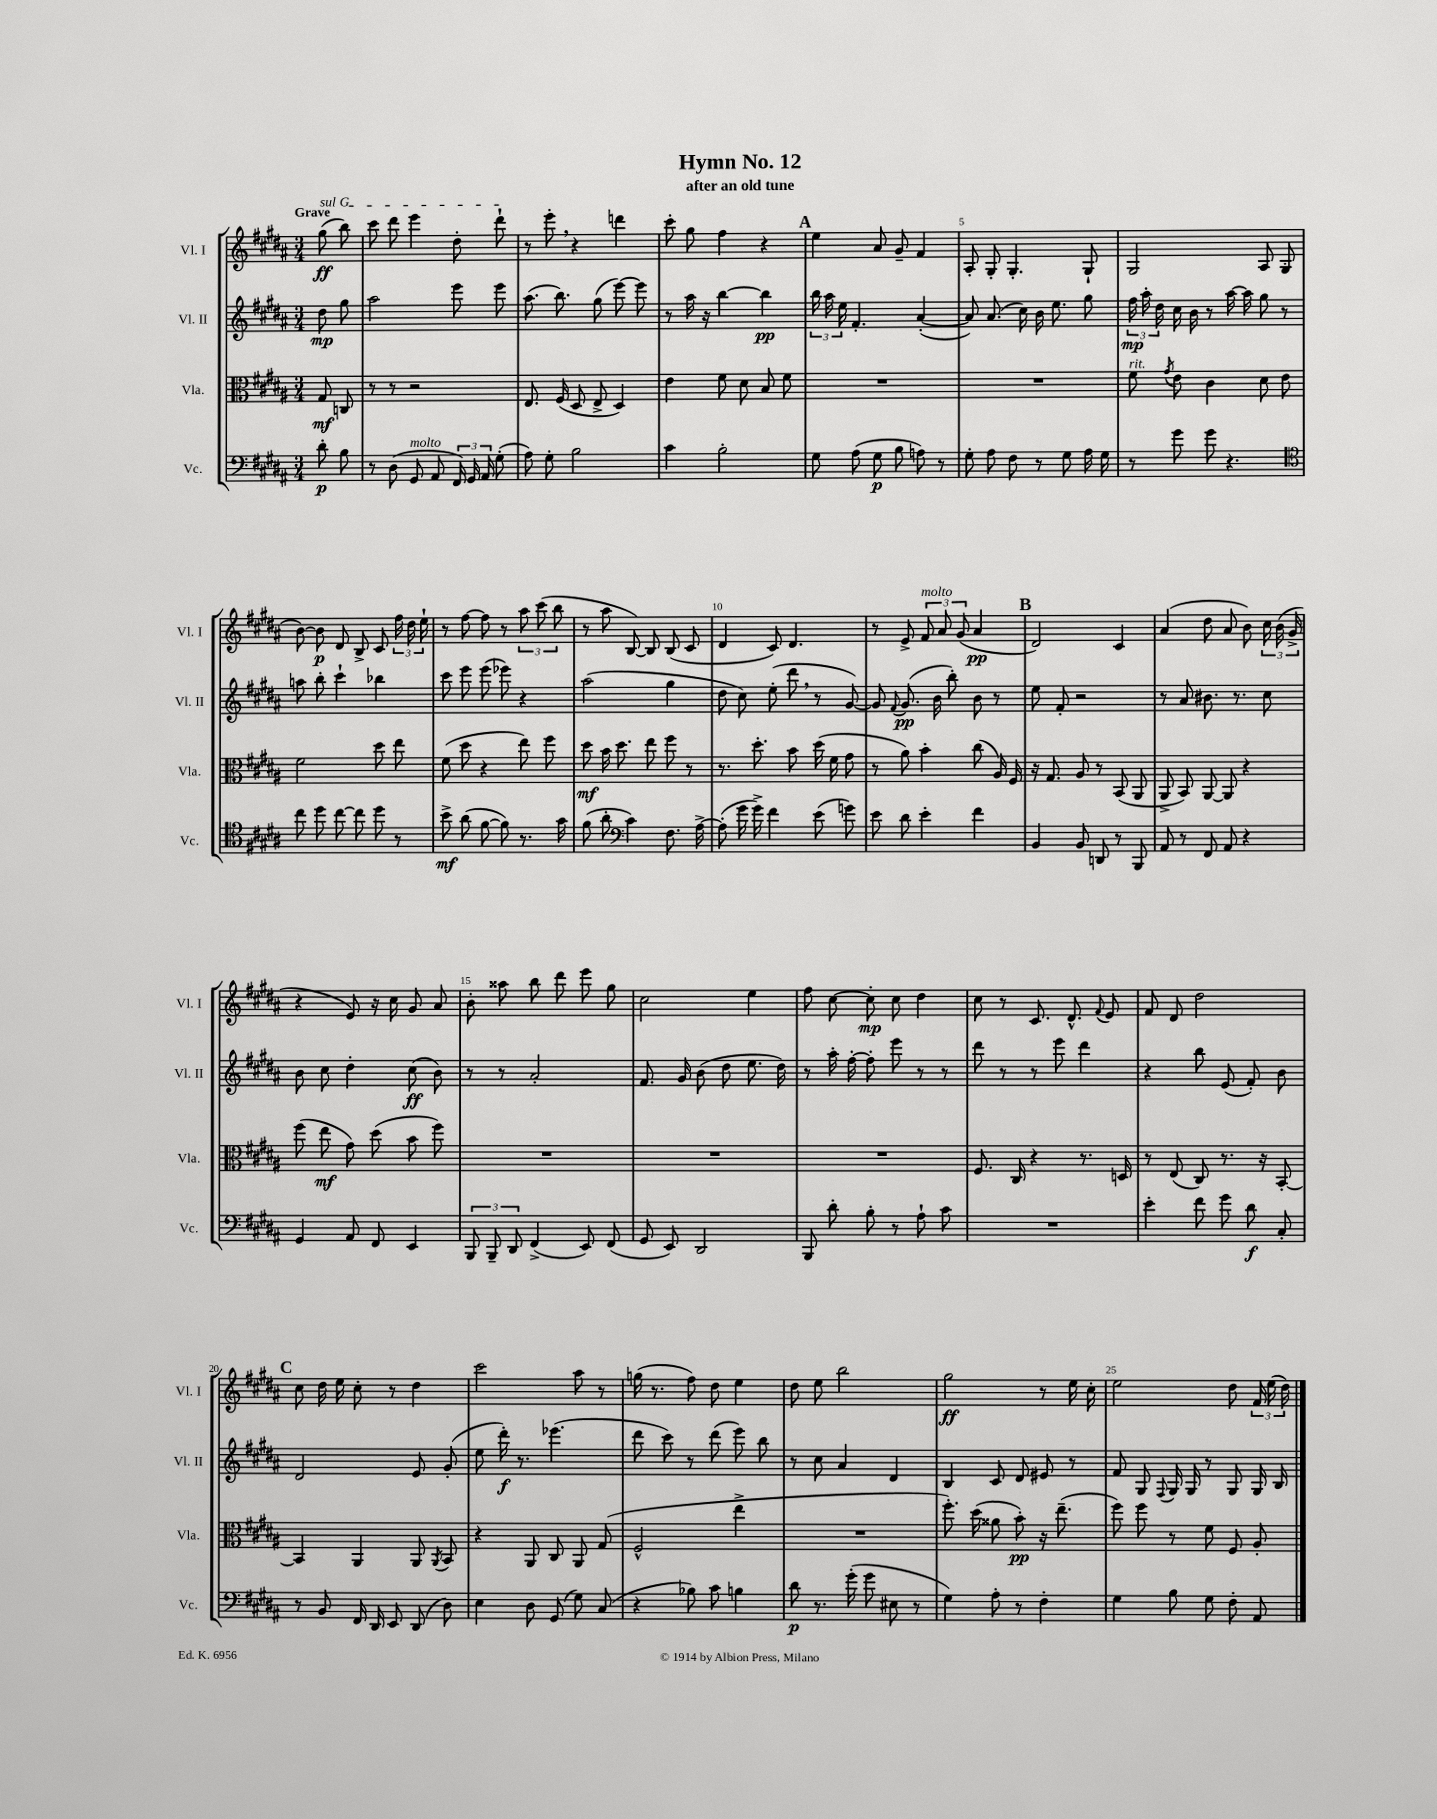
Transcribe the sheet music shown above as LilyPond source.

\header { title = "Hymn No. 12" subtitle = "after an old tune" }
<<
\new StaffGroup <<
\new Staff = "s0" \with { instrumentName = "Vl. I" shortInstrumentName = "Vl. I" } {
    \clef treble \key b \major \numericTimeSignature \time 3/4 \partial 4 \tempo "Grave"
    \autoBeamOff \once \override TextSpanner.bound-details.left.text = \markup { \italic "sul G" } gis''8\ff\startTextSpan( b''8) |
    cis'''8 dis'''8 e'''4 dis''8-. dis'''8-!\stopTextSpan |
    r8 e'''8-. \breathe r4 d'''4 |
    cis'''8-. gis''8 fis''4 r4 |
    \mark \markup { \bold "A" } e''4 ais'8 gis'8-- fis'4 |
    ais8-. gis8-. gis4.-. gis8-! |
    gis2 ais8 gis8( |
    b'8~) b'8\p dis'8 b8-> cis'8 \tuplet 3/2 { fis''16 dis''16 e''16-! } |
    r8 fis''8~ fis''8 r8 \tuplet 3/2 { ais''8 cis'''8( b''8 } |
    r8 ais''8 b8~) b8 b8( cis'8 |
    dis'4 cis'8) dis'4. |
    r8 e'8-> \tuplet 3/2 { fis'8^\markup { \italic "molto" } ais'8 gis'8( } ais'4\pp |
    \mark \markup { \bold "B" } dis'2) cis'4 |
    ais'4( dis''8 ais'8 b'8) \tuplet 3/2 { cis''16 b'16( gis'16-> } |
    r4 e'8) r16 cis''16 gis'8 ais'8 |
    b'8-. aisis''8 b''8 dis'''8 e'''8 gis''8 |
    cis''2 e''4 |
    fis''8 cis''8~ cis''8-.\mp cis''8 dis''4 |
    cis''8 r8 cis'8. dis'8.-^ \appoggiatura { fis'8 } e'8 |
    fis'8 dis'8 dis''2 |
    \mark \markup { \bold "C" } cis''8 dis''16 e''16 cis''8-. r8 dis''4 |
    cis'''2 ais''8 r8 |
    g''16( r8. fis''8) dis''8 e''4 |
    dis''8 e''8 b''2 |
    gis''2\ff r8 e''16 cis''16-. |
    e''2 dis''8 \tuplet 3/2 { fis'16 e''16( dis''16) } \bar "|." |
}
\new Staff = "s1" \with { instrumentName = "Vl. II" shortInstrumentName = "Vl. II" } {
    \clef treble \key b \major \numericTimeSignature \time 3/4 \partial 4
    \autoBeamOff dis''8\mp gis''8 |
    ais''2 e'''8 e'''8 |
    ais''8.( b''8.) gis''8( e'''8~) e'''8 |
    r8 ais''16 r16 b''4~ b''4\pp |
    \mark \markup { \bold "A" } \tuplet 3/2 { b''16 ais''16 e''16 } fis'4.-. ais'4~-.( |
    ais'8) ais'8.( cis''16) b'16 e''8. gis''8 |
    \tuplet 3/2 { fis''16\mp ais''16-. dis''16 } cis''16 b'16 r8 ais''16~ ais''16 gis''8 r8 |
    a''8 b''8-. cis'''4-! bes''4 |
    cis'''8 e'''8 e'''8( ees'''8) r4 |
    ais''2( gis''4 |
    dis''8 cis''8) e''8-.( dis'''8 \breathe r8 gis'8~) |
    gis'8 \appoggiatura { fis'8 } gis'8.\pp( b'16 b''8-.) b'8 r8 |
    \mark \markup { \bold "B" } e''8 fis'8-. r2 |
    r8 ais'8 bis'8. r8. cis''8 |
    b'8 cis''8 dis''4-. cis''8\ff( b'8) |
    r8 r8 ais'2-. |
    fis'8. gis'16 b'8( dis''8 e''8. dis''16) |
    r8 ais''16-. fis''16~-. fis''8-. e'''8 r8 r8 |
    dis'''8 r8 r8 e'''8 dis'''4 |
    r4 b''8 e'8( fis'8-.) b'8 |
    \mark \markup { \bold "C" } dis'2 e'8 gis'8-.( |
    e''8 dis'''16-.\f) r8. ees'''4.( |
    dis'''8 cis'''8) r8 dis'''8( e'''8) b''8 |
    r8 cis''8 ais'4 dis'4 |
    b4 cis'8 dis'8 eis'8 r8 |
    fis'8 gis8 \appoggiatura { fis8 } gis16 gis16 r8 gis8 gis16 b16 \bar "|." |
}
\new Staff = "s2" \with { instrumentName = "Vla." shortInstrumentName = "Vla." } {
    \clef alto \key b \major \numericTimeSignature \time 3/4 \partial 4
    \autoBeamOff gis8\mf c8 |
    r8 r8 r2 |
    e8. fis16( dis8 e8-> dis4) |
    e'4 fis'8 dis'8 b8 fis'8 |
    \mark \markup { \bold "A" } R2. |
    R2. |
    fis'8^\markup { \italic "rit." } \acciaccatura { gis'8 } e'8 cis'4 dis'8 e'8 |
    fis'2 dis''8 e''8 |
    fis'8( dis''8 r4 e''8) fis''8 |
    dis''8\mf b'16 dis''8. e''8 fis''8 r8 |
    r8. dis''8.-. b'8 dis''16( fis'16 gis'8 |
    r8 ais'8) b'4-. cis''8( ais16) fis16 |
    \mark \markup { \bold "B" } r16 gis8. ais8 r8 b,8( ais,8 |
    ais,8-> b,8) ais,8~ ais,8 r4 |
    fis''8( e''8\mf gis'8) dis''8( b'8 fis''8) |
    R2. |
    R2. |
    R2. |
    fis8. cis16 r4 r8. d16 |
    r8 e8( cis8) r8. r16 b,8~-. |
    \mark \markup { \bold "C" } b,4 ais,4 ais,8 \acciaccatura { ais,8 } b,8 |
    r4 ais,8 cis8 ais,8 gis8( |
    fis2-^ e''4-> |
    R2. |
    fis''8.-.) dis''16( aisis'8 b'8-.\pp) r16 e''8.--( |
    fis''8) fis''8 r8 fis'8 fis8 ais8-. \bar "|." |
}
\new Staff = "s3" \with { instrumentName = "Vc." shortInstrumentName = "Vc." } {
    \clef bass \key b \major \numericTimeSignature \time 3/4 \partial 4
    \autoBeamOff dis'8-.\p b8 |
    r8 dis8( gis,8^\markup { \italic "molto" } ais,8 \tuplet 3/2 { fis,16) gis,16 ais,16 } gis8-.( |
    ais8) gis8-. b2 |
    cis'4 b2-. |
    \mark \markup { \bold "A" } gis8 ais8( gis8\p b8 a8) r8 |
    gis8-. ais8 fis8 r8 gis8 ais16 gis16 |
    r8 gis'8 gis'8 r4. |
    \clef tenor cis''8 dis''8 cis''8~ cis''8 dis''8 r8 |
    b'8->\mf ais'8( fis'8~ fis'8) r8. gis'16 |
    fis'8( ais'8-. \clef bass cis'4) fis8. ais16~-> |
    ais8-.( gis'16 gis'16->) fis'4 e'8( g'8) |
    e'8 dis'8 e'4-. fis'4 |
    \mark \markup { \bold "B" } b,4 b,8 d,8 r8 b,,8 |
    ais,8 r8 fis,8 ais,8 r4 |
    gis,4 ais,8 fis,8 e,4 |
    \tuplet 3/2 { b,,8 b,,8-- dis,8 } fis,4->( e,8) fis,8( |
    gis,8 e,8) dis,2 |
    b,,8 dis'8-. b8-. r8 ais8-! cis'8 |
    R2. |
    e'4-. fis'8 gis'8 dis'8\f cis8-. |
    \mark \markup { \bold "C" } r8 b,8 fis,16 dis,16 e,8 dis,8( dis8) |
    e4 dis8 gis,8( gis8) cis8( |
    r4 bes8) cis'8 b4 |
    dis'8\p r8. gis'16-.( gis'8 eis8 r8 |
    gis4) ais8-. r8 fis4-. |
    gis4 b8 gis8 fis8-. ais,8 \bar "|." |
}
>>
>>
\layout { \context { \Score \override BarNumber.break-visibility = ##(#f #t #t) barNumberVisibility = #(every-nth-bar-number-visible 5) } }
